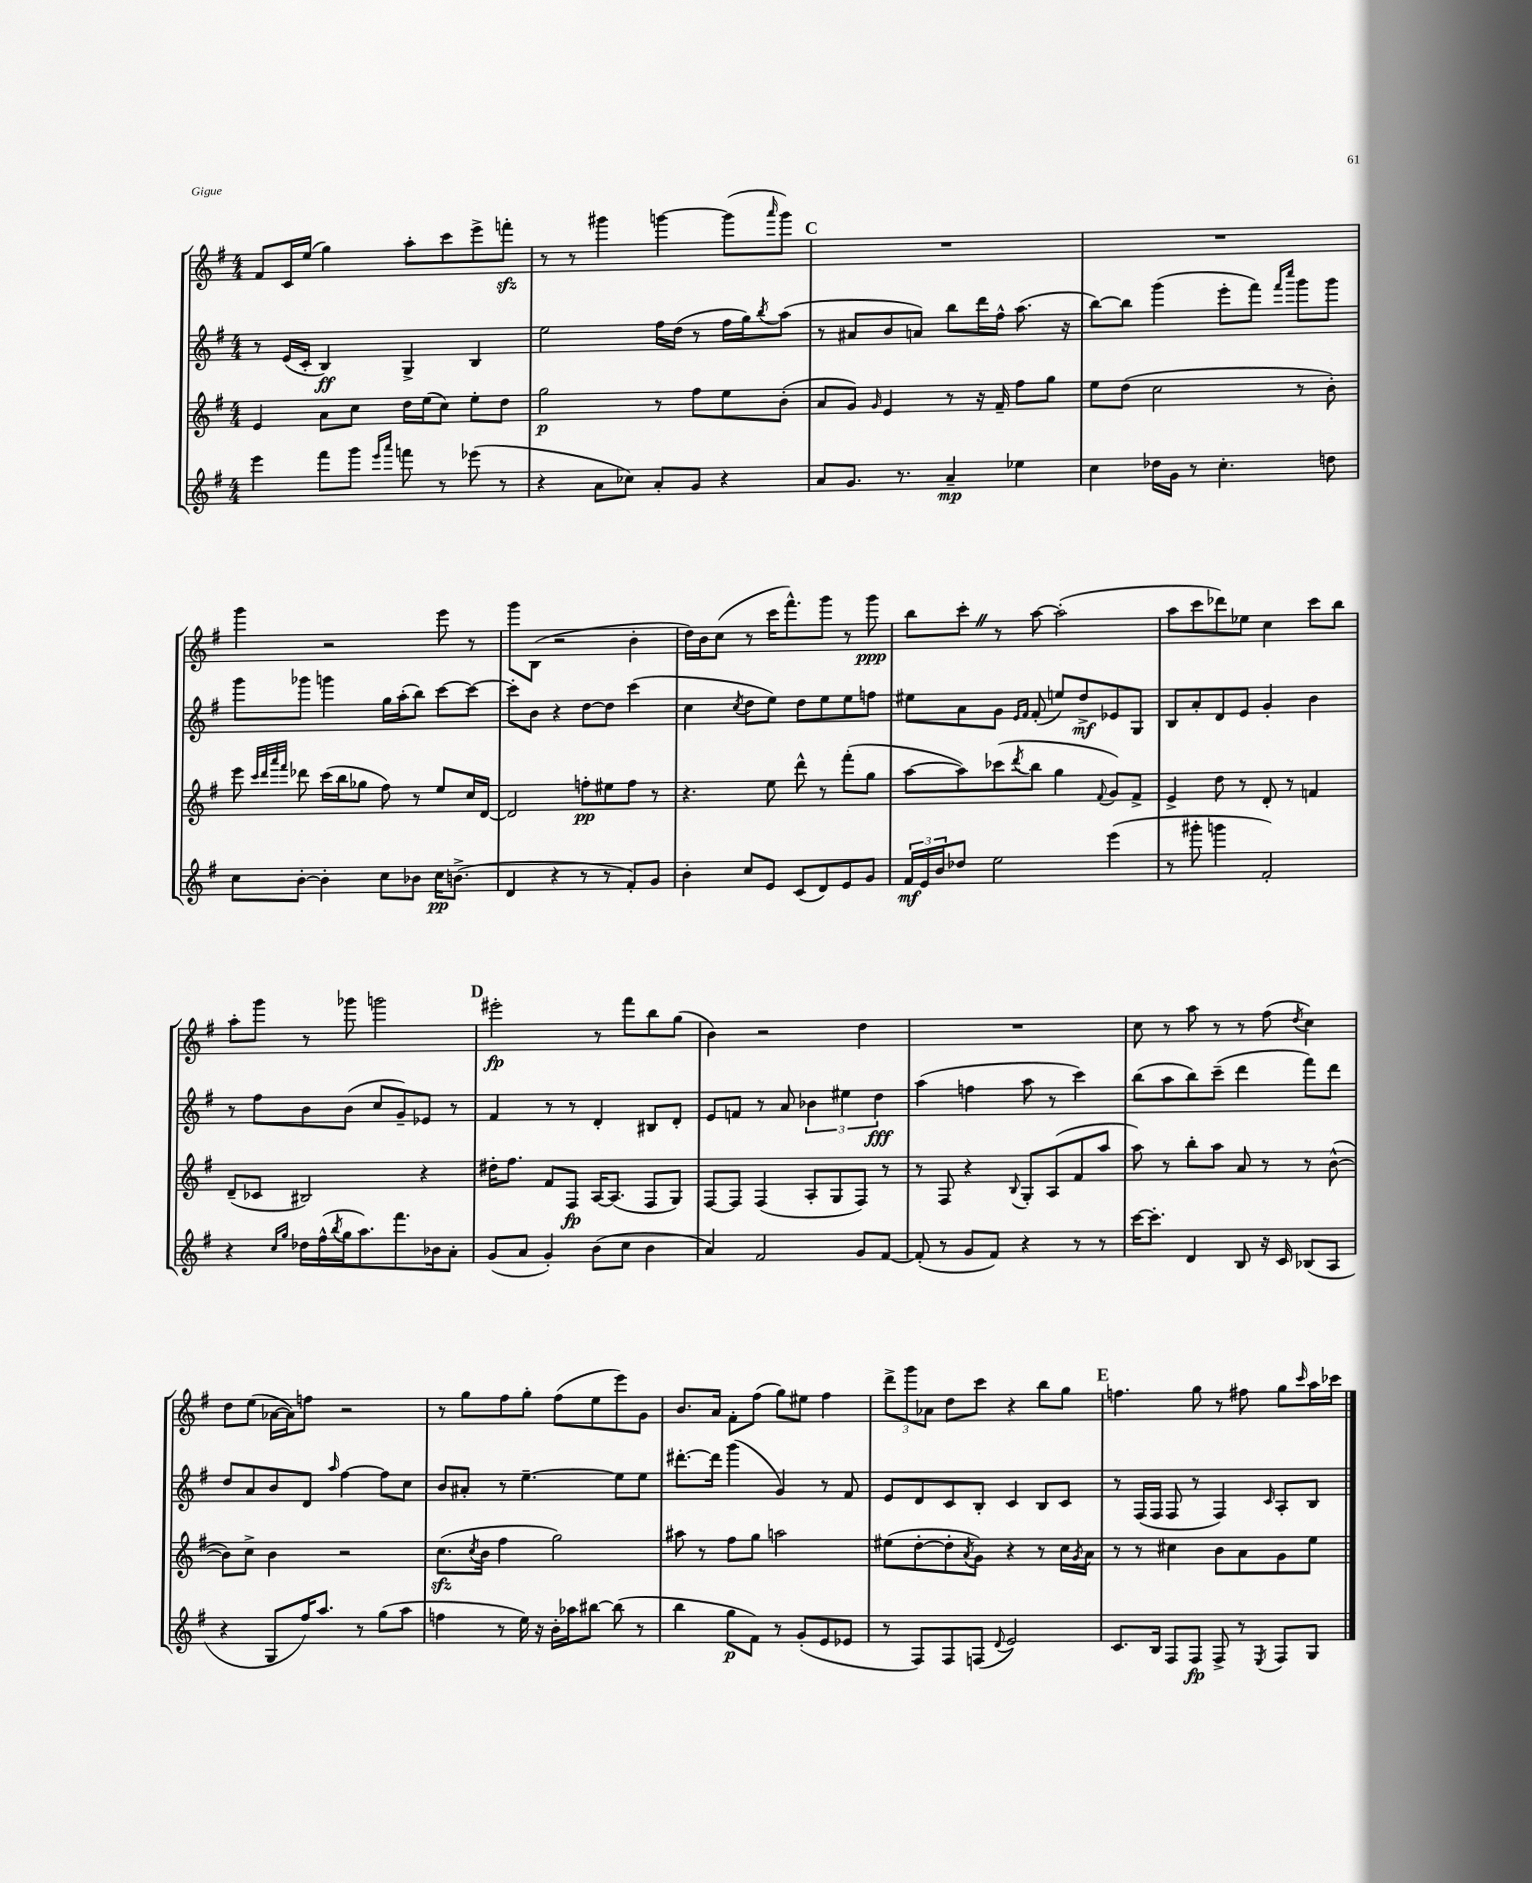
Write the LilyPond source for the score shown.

<<
\new StaffGroup <<
\new Staff = "s0" {
    \clef treble \key g \major \numericTimeSignature \time 4/4
    fis'8 c'16 e''16( g''4) a''8-. c'''8 e'''8-> f'''8-.\sfz |
    r8 r8 gis'''4 g'''4~ g'''8( \grace { a'''16 } g'''8) |
    \mark \markup { \bold "C" } R1 |
    R1 |
    g'''4 r2 e'''8 r8 |
    g'''8 b8( r2 b'4-. |
    d''16) b'16 c''8( r8 c'''16 fis'''8.-^) g'''8 r8 g'''8\ppp |
    b''8 c'''8-. \once \override BreathingSign.text = \markup { \musicglyph "scripts.caesura.straight" } \breathe r8 a''8~ a''2-.( |
    a''8 c'''8 des'''8) ees''8 c''4 c'''8 b''8 |
    a''8-. g'''8 r8 ges'''8 g'''2 |
    \mark \markup { \bold "D" } eis'''2-.\fp r8 fis'''8 b''8 g''8( |
    b'4) r2 d''4 |
    R1 |
    c''8 r8 a''8 r8 r8 fis''8( \acciaccatura { d''8 } c''4) |
    d''8 e''8( aes'16~ aes'16) f''8 r2 |
    r8 g''8 fis''8 g''8-. fis''8( e''8 e'''8) g'8 |
    b'8. a'16 fis'8-. fis''8( g''8) eis''8 fis''4 |
    \tuplet 3/2 { d'''8-> g'''8 aes'8 } d''8 c'''8 r4 b''8 g''8 |
    \mark \markup { \bold "E" } f''4. g''8 r8 fis''8 g''8 \grace { c'''16 } a''16 ces'''16 \bar "|." |
}
\new Staff = "s1" {
    \clef treble \key g \major \numericTimeSignature \time 4/4
    r8 e'16( c'16-. b4\ff) g4-> b4 |
    e''2 fis''16 d''16( r8 fis''16 g''16) \acciaccatura { b''8 } a''8( |
    \mark \markup { \bold "C" } r8 ais'8 b'8 a'8) b''8 d'''16 fis''16-^ a''8.( r16 |
    b''8~) b''8 g'''4( e'''8-. fis'''8) \grace { fis'''16 c''''16 } g'''8 g'''8 |
    g'''8 ges'''8 g'''4 g''16 a''16-.( b''8) c'''8~ c'''8~ |
    c'''8-. b'8 r4 d''8~ d''8 c'''4( |
    c''4 \acciaccatura { c''8 } d''8 e''8) d''8 e''8 e''8 f''8 |
    eis''8 a'8 g'8 \grace { e'16 fis'16 } fis'8-.( e''8) d''8->\mf ees'8 g8 |
    b8 a'8-. d'8 e'8 g'4-. b'4 |
    r8 fis''8 b'8 b'8( c''8 g'8--) ees'8 r8 |
    \mark \markup { \bold "D" } fis'4 r8 r8 d'4-. bis8 d'8-. |
    e'8 f'8 r8 a'8 \tuplet 3/2 { bes'4 eis''4 d''4\fff } |
    a''4( f''4 a''8 r8 c'''4) |
    b''8( a''8 b''8) c'''8--( d'''4 fis'''8) d'''8 |
    d''8 a'8 b'8 d'8 \grace { a''16 } fis''4~ fis''8 c''8 |
    b'8 ais'8-. r8 e''4.~-- e''8 e''8 |
    dis'''8.~-. dis'''16 g'''4( g'4) r8 fis'8 |
    e'8 d'8 c'8 b8-. c'4 b8 c'8 |
    \mark \markup { \bold "E" } r8 fis16( fis16 fis8 r8 fis4) \grace { c'16 } a8-. b8 \bar "|." |
}
\new Staff = "s2" {
    \clef treble \key g \major \numericTimeSignature \time 4/4
    e'4 a'8 c''8 d''16 e''16( c''8) e''8-. d''8 |
    g''2\p r8 fis''8 e''8 b'8-.( |
    \mark \markup { \bold "C" } a'8 g'8) \grace { g'16 } e'4 r8 r16 fis'16-- fis''8 g''8 |
    e''8 d''8( c''2 r8 b'8-.) |
    e'''8 \grace { c'''32 d'''32 a'''32 fis'''32 } des'''8 c'''16( b''16 ges''8 fis''8) r8 e''8 c''16 d'16~ |
    d'2 f''8-.\pp eis''8 f''8 r8 |
    r4. e''8 d'''8-^ r8 fis'''8-.( g''8 |
    a''8~ a''8) ces'''8( \acciaccatura { d'''8 } b''8 g''4 \appoggiatura { fis'8 } g'8) fis'8-> |
    e'4-> d''8 r8 d'8-. r8 f'4 |
    d'8--( ces'8 bis2) r4 |
    \mark \markup { \bold "D" } dis''16-. fis''8. fis'8 fis8\fp a16~ a8.( fis8 g8) |
    fis8~ fis8 fis4( a8-. g8 fis8) r8 |
    r8 fis8 r4 \appoggiatura { b8 } g8-. a8( fis'8 a''8 |
    a''8) r8 b''8-. a''8 a'8 r8 r8 b'8~-^( |
    b'8) c''8-> b'4 r2 |
    c''8.\sfz( \acciaccatura { c''8 } b'16 fis''4 g''2) |
    ais''8 r8 fis''8 g''8 a''2 |
    eis''8( d''8~-. d''8-. \acciaccatura { a'8 } g'8) r4 r8 c''16 \acciaccatura { g'8 } a'16 |
    \mark \markup { \bold "E" } r8 r8 cis''4 b'8 a'8 g'8 e''8 \bar "|." |
}
\new Staff = "s3" {
    \clef treble \key g \major \numericTimeSignature \time 4/4
    e'''4 fis'''8 g'''8 \grace { e'''16 a'''16 } f'''8 r8 ees'''8( r8 |
    r4 a'8 ces''8) a'8-. g'8 r4 |
    \mark \markup { \bold "C" } a'8 g'8. r8. a'4--\mp ees''4 |
    c''4 des''16 g'16 r8 c''4.-. d''8 |
    c''8 b'8~-. b'4-. c''8 bes'8 c''16\pp b'8.->( |
    d'4 r4 r8 r8 fis'8-.) g'8 |
    b'4-. c''8 e'8 c'8( d'8) e'8 g'8 |
    \tuplet 3/2 { fis'16\mf e'16 b'16 } des''8 e''2 e'''4( |
    r8 gis'''8-. g'''4 fis'2-.) |
    r4 \grace { c''16 g''16 } des''16 fis''16-^( \acciaccatura { b''8 } g''16 a''8.) fis'''8. bes'16 a'8-. |
    \mark \markup { \bold "D" } g'8( a'8 g'4-.) b'8( c''8 b'4 |
    a'4) fis'2 g'8 fis'8~ |
    fis'8-.( r8 g'8 fis'8) r4 r8 r8 |
    c'''16~ c'''8.-. d'4 b8 r16 c'16 bes8( a8 |
    r4 g8 fis''16) a''8. r8 g''8( a''8 |
    f''4 r8 e''16) r16 b'16-. aes''16 bis''8~ bis''8( r8 |
    b''4 g''8\p fis'8) r8 g'8-.( e'8 ees'8 |
    r8 fis8) fis8 f8( \appoggiatura { d'8 } e'2) |
    \mark \markup { \bold "E" } c'8. b16 fis8 fis8\fp fis8-> r8 \acciaccatura { e8 } fis8 g8 \bar "|." |
}
>>
>>
\layout { \context { \Score \remove "Bar_number_engraver" } }
